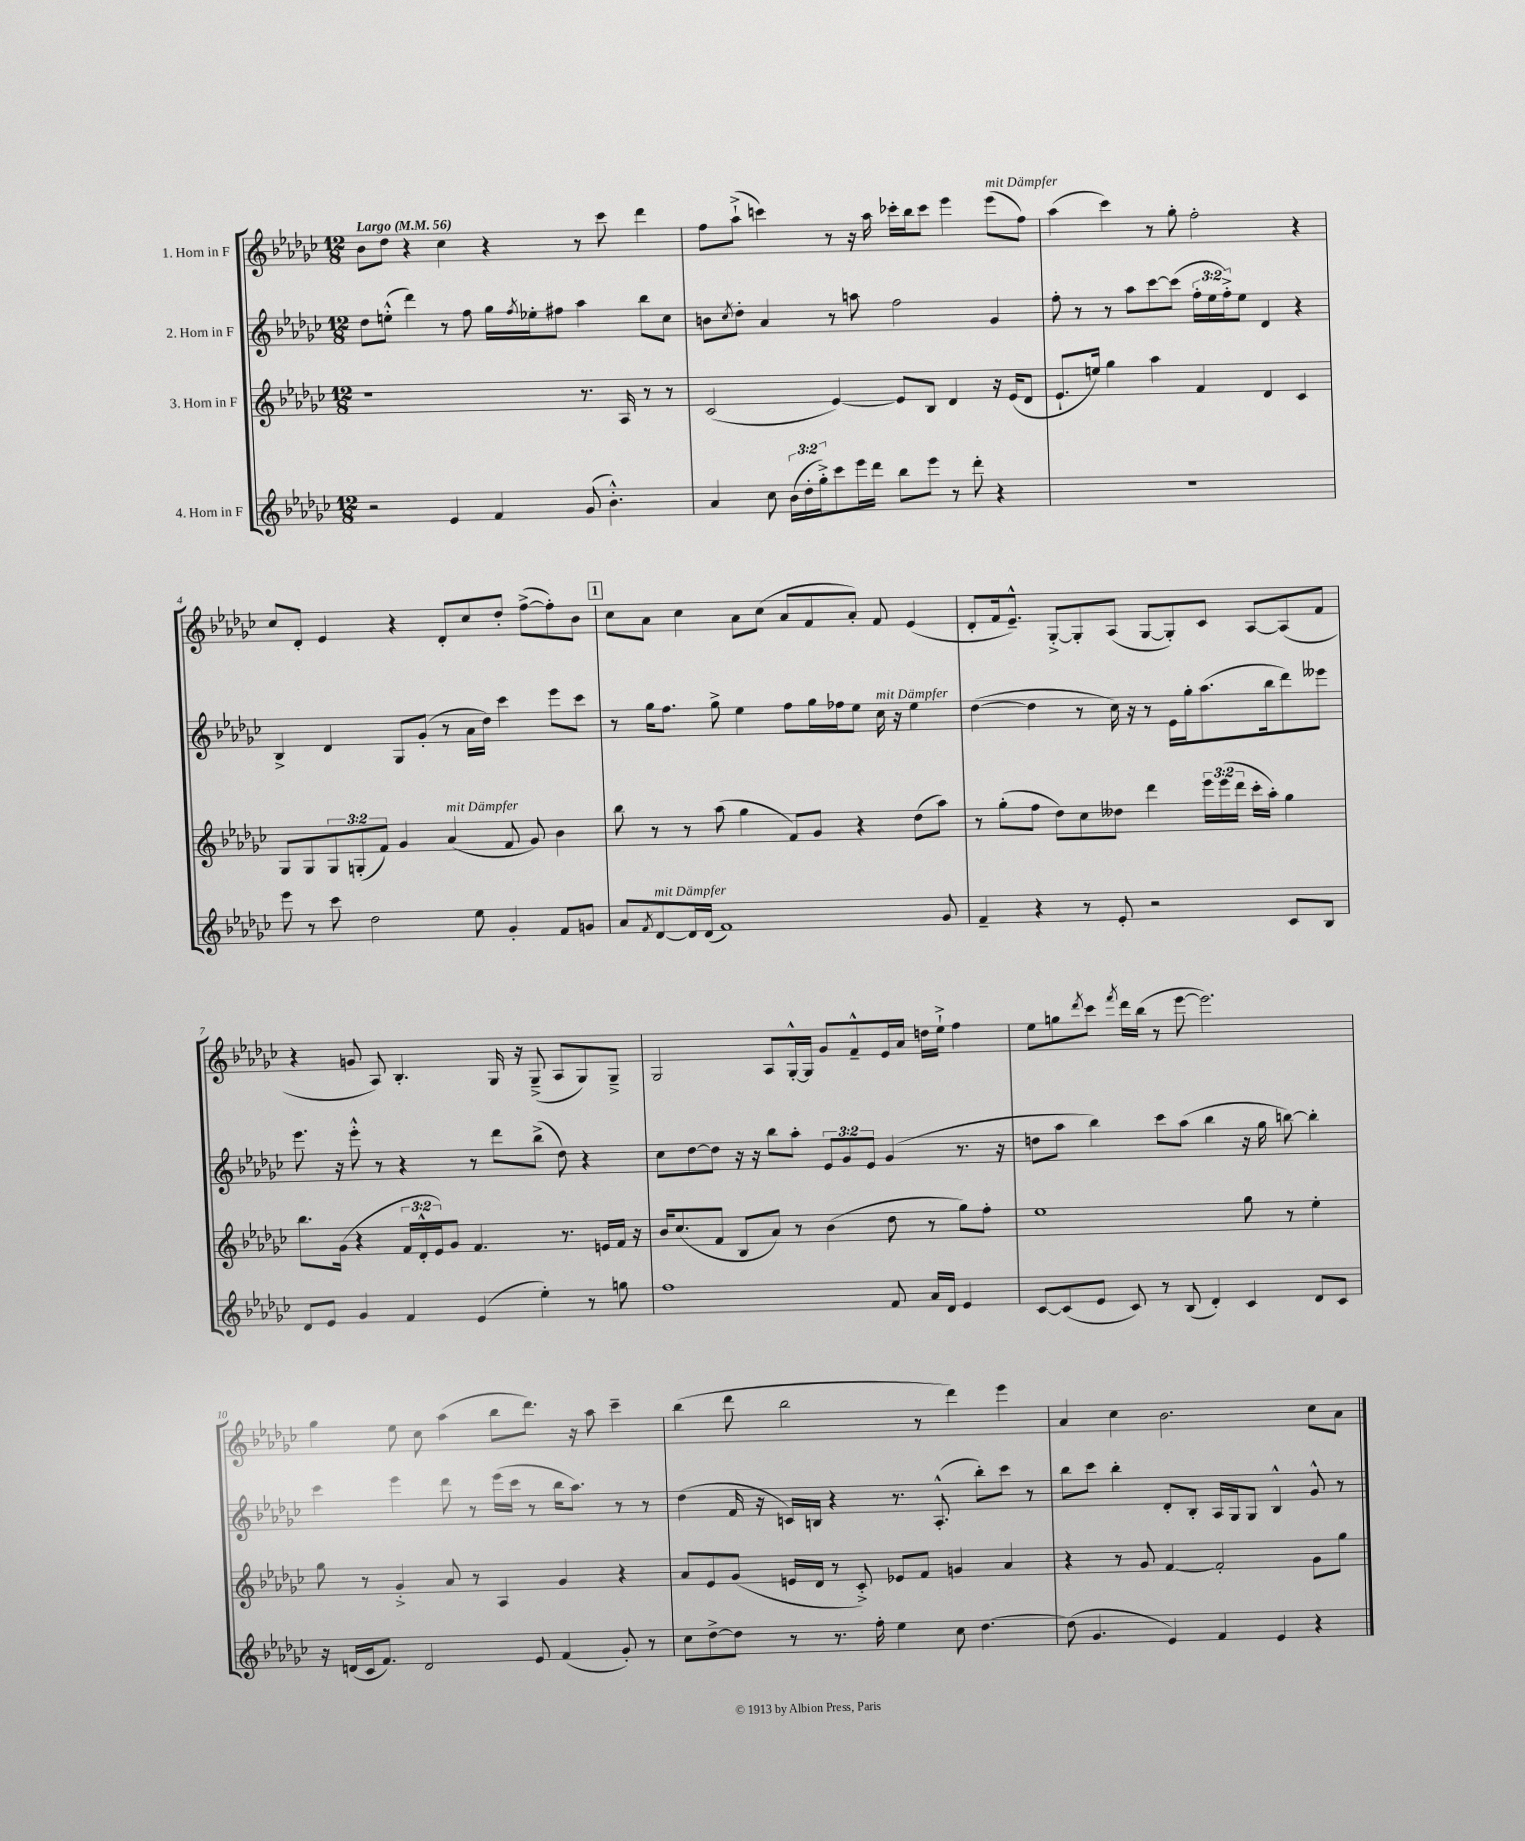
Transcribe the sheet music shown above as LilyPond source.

<<
\new StaffGroup <<
\new Staff = "s0" \with { instrumentName = "1. Horn in F" } {
    \clef treble \key ges \major \numericTimeSignature \time 12/8 \tempo "Largo" 4 = 56
    bes'8 des''8 r4 ces''4 r4 r8 ces'''8 des'''4 |
    f''8 aes''8-!->( c'''4) r8 r16 aes''16 ces'''16-. bes''16 ces'''8 ees'''4 ees'''8^\markup { \italic "mit Dämpfer" }( f''8) |
    aes''4( ces'''4) r8 ges''8-. f''2-. r4 |
    ces''8 des'8-. ees'4 r4 des'8-. ces''8 des''8-. f''8~->( f''8-.) bes'8 |
    \mark \markup { \box "1" } ces''8 aes'8 ces''4 aes'8 ces''8( aes'8 f'8 aes'8-.) f'8 ees'4( |
    des'8-. f'16 ees'8.---^) ges8~-.-> ges8-. aes8( ges8~ ges8-.) ces'8 aes8~ aes8( f'8 |
    r4 g'8 aes8) bes4.-. ges16 r16 ges8--->( aes8 ges8) ges8---> |
    ges2 aes8 ges16~-.-^ ges16 ges'8 f'8---^ ees'16 aes'16 d''16 ees''16-!-> f''4 |
    ees''8 g''8 \acciaccatura { des'''8 } ces'''8 \acciaccatura { f'''8 } des'''16 bes''16( r8 ees'''8~ ees'''2.) |
    ges''4 ees''8 ces''8 aes''4( bes''8 des'''8.) r16 aes''8 ces'''4-- |
    bes''4( des'''8 bes''2 r8 des'''4) ees'''4 |
    aes'4 ces''4 bes'2. ces''8 aes'8 \bar "|." |
}
\new Staff = "s1" \with { instrumentName = "2. Horn in F" } {
    \clef treble \key ges \major \numericTimeSignature \time 12/8 \override Staff.TupletNumber.text = #tuplet-number::calc-fraction-text
    des''8 e''8-.-^( des'''4) r8 f''8 ges''16 \acciaccatura { f''8 } ees''16-. fis''8 aes''4 bes''8 ces''8 |
    b'8 \acciaccatura { ces''8 } des''8-. aes'4 r8 a''8 f''2 ges'4 |
    f''8-. r8 r8 aes''8 ces'''8~ ces'''8( \tuplet 3/2 { f''16-. ees''16 f''16-.->) } ees''8 des'4 r4 |
    bes4-> des'4 ges8 ges'8-.( r8 aes'16 des''16) ces'''4 ees'''8 ces'''8 |
    \mark \markup { \box "1" } r8 ges''16 f''8. ges''8-> ees''4 f''8 ges''16 fes''16 ees''8 ces''16^\markup { \italic "mit Dämpfer" } r16 ees''4 |
    des''4~( des''4 r8 ces''16) r16 r8 ees'16 ges''16-. aes''8.( bes''16 des'''8) eeses'''8 |
    ees'''8. r16 ees'''8-.-^ r8 r4 r8 des'''8 bes''8->( des''8) r4 |
    ces''8 des''8~ des''8 r16 r16 bes''8 aes''8-. \tuplet 3/2 { ees'8 ges'8 ees'8 } ges'4( r8. r16 |
    d''8 aes''8 bes''4) ces'''8 aes''8( bes''4 r16 ges''16 b''8~) b''4-. |
    ces'''4 ees'''4 des'''8 r8 ees'''16( ces'''16 r8 bes''16 aes''8.) r8 r8 |
    des''4( f'16 r16 c'16) b16 r4 r8. aes8.-.-^( bes''8-.) ces'''8 r8 |
    bes''8 ces'''8 bes''4-. des'8-. bes8-. aes16 ges16 ges8 bes4-^ ges'8-^ r8 \bar "|." |
}
\new Staff = "s2" \with { instrumentName = "3. Horn in F" } {
    \clef treble \key ges \major \numericTimeSignature \time 12/8 \override Staff.TupletNumber.text = #tuplet-number::calc-fraction-text
    r1 r8. aes16 r8 r8 |
    ces'2( ees'4~) ees'8 bes8 des'4 r16 ees'16( des'8 |
    ees'8.-! e''16) ges''4 aes''4 f'4 des'4 ces'4 |
    ges8 ges8 \tuplet 3/2 { ges8 g8-.( f'8) } ges'4 aes'4^\markup { \italic "mit Dämpfer" }( f'8 ges'8) bes'4 |
    \mark \markup { \box "1" } bes''8 r8 r8 aes''8( ges''4 f'8) ges'8 r4 des''8( aes''8) |
    r8 ges''8-.( f''8 des''8) ces''8 deses''8 des'''4 \tuplet 3/2 { ees'''16 ees'''16( des'''16 } ces'''16-. aes''16-.) ges''4 |
    bes''8. ges'16( r4 \tuplet 3/2 { f'16 des'16-.-^ ees'16) } ges'8 f'4. r8. e'16 f'16 r16 |
    bes'16 ces''8.( f'8 bes8 aes'8) r8 bes'4( des''8 r8 ges''8) f''8-. |
    ees''1 ges''8 r8 ees''4-. |
    ges''8 r8 ges'4-.-> aes'8 r8 aes4 ges'4 r4 |
    aes'8 ees'8 ges'8( e'16 des'16 r8 ces'8-.->) ees'8 f'8 g'4 aes'4 |
    r4 r8 ges'8 f'4~ f'2-. ges'8 ges''8 \bar "|." |
}
\new Staff = "s3" \with { instrumentName = "4. Horn in F" } {
    \clef treble \key ges \major \numericTimeSignature \time 12/8 \override Staff.TupletNumber.text = #tuplet-number::calc-fraction-text
    r2 ees'4 f'4 ges'8( bes'4.-.-^) |
    aes'4 ces''8 \tuplet 3/2 { bes'16( des''16-. ges''16-.->) } ces'''8 ees'''16 des'''16 bes''8 ees'''8 r8 des'''8-. r4 |
    R1. |
    ees'''8 r8 ces'''8 des''2 ees''8 ges'4-. f'8 g'8 |
    \mark \markup { \box "1" } aes'8 \acciaccatura { f'8 } des'8~^\markup { \italic "mit Dämpfer" } des'16 des'16( f'1) ges'8 |
    f'4-- r4 r8 ees'8-. r2 ces'8 bes8 |
    des'8 ees'8 ges'4 f'4 ees'4( ees''4-.) r8 g''8 |
    f''1 f'8 aes'16 des'16 ees'4 |
    ces'8~ ces'8( ees'8 ces'8) r8 bes8( des'4-.) ces'4 des'8 ces'8 |
    r16 d'16( ces'16 f'8.) d'2 ees'8 f'4( ges'8-.) r8 |
    ces''8 des''8~-> des''8 r8 r8. f''16-. ees''4 ces''8 des''4.~ |
    des''8( ges'4. ees'4) f'4 ees'4 r4 \bar "|." |
}
>>
>>
